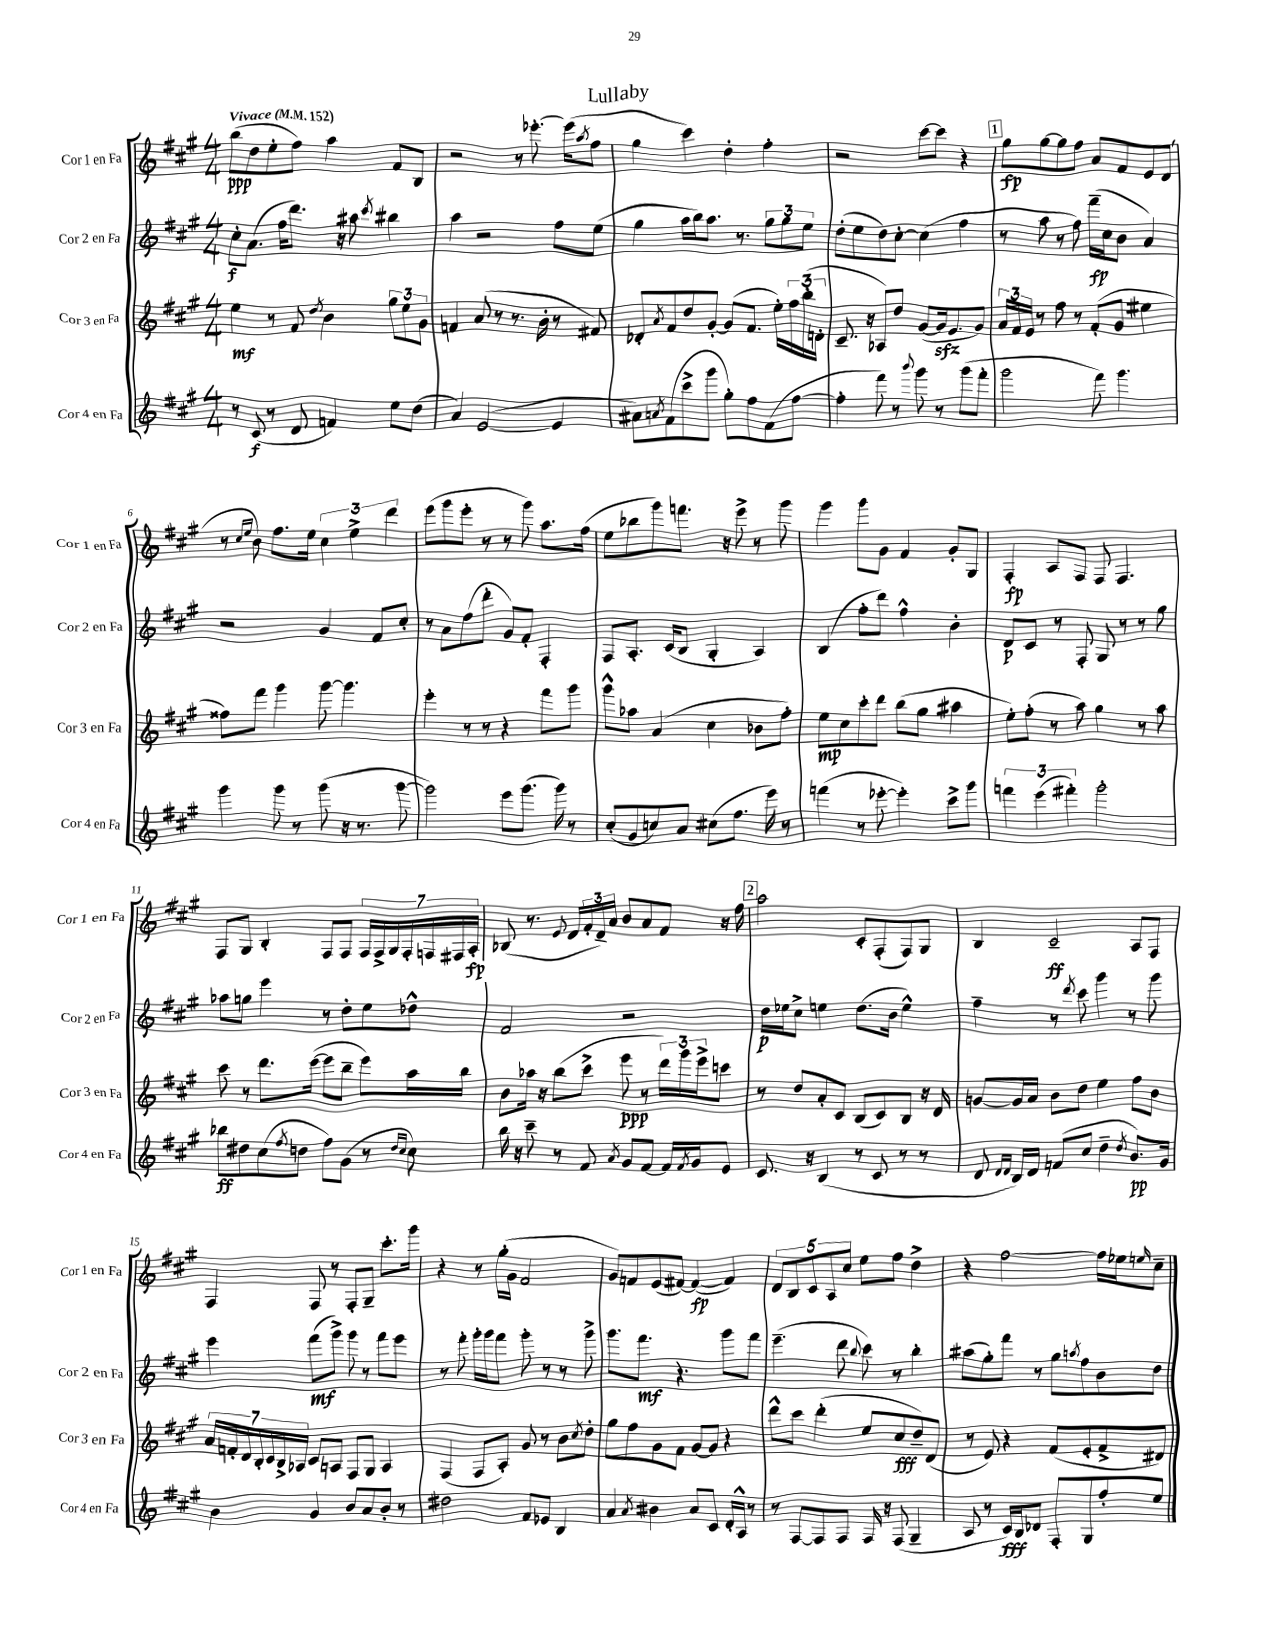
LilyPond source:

\header { title = "Lullaby" }
<<
\new StaffGroup <<
\new Staff = "s0" \with { instrumentName = "Cor 1 en Fa" shortInstrumentName = "Cor 1 en Fa" } {
    \clef treble \key a \major \numericTimeSignature \time 4/4 \tempo "Vivace" 4 = 152
    b''8\ppp( d''8 e''8-. fis''8) a''4 fis'8 b8 |
    r2 r8 ees'''8.~-. ees'''16( \acciaccatura { a''8 } fis''8 |
    gis''4 cis'''4) d''4-. fis''4-. |
    r2 cis'''8~ cis'''8 r4 |
    \mark \markup { \box "1" } gis''8\fp gis''8~ gis''8 fis''8 a'8 fis'8 e'8 d'8( |
    r8 \grace { cis''16 e''16 } b'8) fis''8. e''16 \tuplet 3/2 { cis''4 e''4-> d'''4 } |
    e'''8( gis'''8 e'''8-. r8 r8 gis'''8) a''8. fis''16( |
    e''8 bes''8 gis'''8) f'''8. r16 e'''8-> r8 gis'''8 |
    gis'''4 gis'''8 gis'8 fis'4 gis'8-. gis8 |
    fis4-.\fp a8 fis8 fis8 fis4. |
    fis8 gis8 b4-. fis8 fis8 \tuplet 7/4 { fis16 fis16-> gis16 fis16-. f16 fis16 a16-.\fp } |
    bes8( r8. \appoggiatura { e'8 } d'16 \tuplet 3/2 { fis'16-. d'16--) a'16 } b'8 a'8 fis'8 r16 fis''16 |
    \mark \markup { \box "2" } a''2 cis'8-. fis8-.( fis8) gis8 |
    b4 cis'2--\ff a8 fis8 |
    fis4 fis8 r8 fis8-. gis8-- cis'''8.-. gis'''16 |
    r4 r8 gis''16-.( gis'16 fis'2 |
    gis'8) f'8 e'8( fis'8~) fis'4~\fp( fis'4) |
    \tuplet 5/4 { d'8 b8 cis'8 a8 cis''8 } e''8 fis''8 d''4-> |
    r4 fis''2~ fis''16 ees''16 \grace { e''16 } cis''8-- \bar "|." |
}
\new Staff = "s1" \with { instrumentName = "Cor 2 en Fa" shortInstrumentName = "Cor 2 en Fa" } {
    \clef treble \key a \major \numericTimeSignature \time 4/4
    cis''8-.\f a'8.( fis''16 d'''8.) r16 ais''8 \acciaccatura { cis'''8 } bis''4 |
    a''4 r2 fis''8 e''8( |
    gis''4 a''16 b''16) a''8. r8. \tuplet 3/2 { gis''8 gis''8 e''8 } |
    d''8-.( e''8 d''8) cis''8~-. cis''4( fis''4 |
    \mark \markup { \box "1" } r8 a''8 r8 fis''8) fis'''16--\fp( cis''16 b'8 a'4) |
    r2 gis'4 fis'8 cis''8-. |
    r8 a'8 fis''8( d'''8-. gis'8) fis'8-. fis4-. |
    fis8 a8.-. cis'16( b8 gis4-. a4) |
    b4( fis''8-. d'''8) fis''4-^ b'4-. |
    d'8\p cis'8 r8 fis8-. gis8 r8 r8 gis''8 |
    aes''8 g''8 e'''4 r8 d''8-. e''8 des''8-^ |
    fis'2 r2 |
    \mark \markup { \box "2" } d''16\p ees''16 cis''8-> e''4 d''8.( b'16 e''4-^) |
    fis''4-- r8 \acciaccatura { d'''8 } cis'''8 gis'''4 r8 gis'''8 |
    e'''4 fis'''8\mf( gis'''8->) gis'''8 r8 fis'''8 e'''8 |
    r8 fis'''8-. gis'''16-. gis'''16 fis'''8 gis'''8-. r8 r8 gis'''8-> |
    gis'''8. fis'''8.\mf r4. gis'''8 fis'''8 |
    e'''4.--( d'''8 \appoggiatura { b''8 } cis'''8) r8 b''4-. |
    ais''8( gis''8-.) fis'''8 r8 gis''8 \acciaccatura { a''8 } fis''8 b'8 d''8 \bar "|." |
}
\new Staff = "s2" \with { instrumentName = "Cor 3 en Fa" shortInstrumentName = "Cor 3 en Fa" } {
    \clef treble \key a \major \numericTimeSignature \time 4/4
    e''4\mf r8 fis'8 \acciaccatura { d''8 } b'4 \tuplet 3/2 { gis''8 e''8 gis'8 } |
    f'4 a'8( r8 r8. b'16-. r8 fis'8) |
    des'8-. \acciaccatura { a'8 } fis'8 d''8 gis'8~-. gis'8( fis'8. e''16-.) \tuplet 3/2 { fis''16 b''16-.( d'16-. } |
    cis'8.-- r16 aes8) d''8 gis'8~( gis'16\sfz e'8. gis'8) |
    \mark \markup { \box "1" } \tuplet 3/2 { a'16 fis'16 e'16 } r8 fis''8 r8 fis'8-.( gis'8 eis''4 |
    fisis''8) fis'''8 gis'''4 gis'''8~ gis'''4. |
    e'''4-. r8 r8 r4 fis'''8 gis'''8 |
    gis'''8-^ aes''8 a'4( cis''4 bes'8 fis''8-.) |
    e''8\mp cis''8 cis'''8-. d'''8 b''8( gis''8 ais''4 |
    e''8-.) fis''8-.( r8 a''8) gis''4 r8 a''8 |
    cis'''8 r8 d'''8. e'''16~( e'''8 b''8-- e'''8) a''16 b''16 |
    b'8 aes''16 r16 b''8( cis'''8-> e'''8\ppp r8 \tuplet 3/2 { d'''16) gis'''16 e'''16-> } c'''8 |
    \mark \markup { \box "2" } r8 d''8 a'8-. cis'8 b8( cis'8) b8 r16 d'16 |
    g'8~ g'16 a'16 b'8 d''8 e''4 fis''8 b'8 |
    \tuplet 7/4 { a'16 f'16-. d'16 b16-. cis'16 b16-> aes16 } cis'8 a8 fis8 gis8 a4 |
    fis4( fis8 a8-.) gis'8 r8 b'8 \acciaccatura { cis''8 } d''8-. |
    gis''8 fis''8 gis'8 fis'8 gis'8~ gis'8 r4 |
    d'''8-^ cis'''8 d'''4-.( e''8 cis''8\fff d''8--) d'8( |
    r8 e'8) r4 fis'8( e'8-. fis'8-> dis'8) \bar "|." |
}
\new Staff = "s3" \with { instrumentName = "Cor 4 en Fa" shortInstrumentName = "Cor 4 en Fa" } {
    \clef treble \key a \major \numericTimeSignature \time 4/4
    r8 cis'8\f( r8 d'8 f'4) e''8 d''8( |
    a'4) e'2~( e'4 |
    ais'8) \acciaccatura { a'8 } fis'8( cis'''8-> gis'''8 gis''8-.) fis''8 fis'8( fis''8~ |
    fis''4-. fis'''8) r8 \appoggiatura { b'''8 } gis'''8 r8 gis'''8( fis'''8-. |
    \mark \markup { \box "1" } gis'''2 fis'''8) gis'''4. |
    gis'''4 gis'''8 r8 gis'''8( r16 r8. gis'''8~ |
    gis'''2) e'''8 gis'''8.( gis'''16) r8 |
    cis''8-.( gis'8 c''8) a'8 cis''8( fis''8. e'''16) r8 |
    f'''4( r8 ees'''8~-. ees'''4-.) cis'''8-> gis'''8 |
    \tuplet 3/2 { f'''4 e'''4( fis'''4-.) } gis'''2-. |
    bes''8\ff dis''8 cis''8( \acciaccatura { fis''8 } d''8 fis''8) gis'8( r8 \grace { d''16 cis''16 } cis''8) |
    b''16 r16 cis'''8-- r8 fis'8 \acciaccatura { a'8 } gis'8 fis'8~ fis'16 \acciaccatura { fis'8 } gis'16 e'8 |
    \mark \markup { \box "2" } cis'8. r16 b4( r8 cis'8 r8 r8 |
    d'8 \grace { d'16 d'16 } b16) d'16 f'8( cis''8 d''4-- \acciaccatura { d''8 } b'8.\pp) gis'16 |
    b'4 gis'4 b'8 a'8 b'8-. r8 |
    dis''2 fis'8 ees'8 b4 |
    a'4 \acciaccatura { a'8 } bis'4 a'8 cis'8 d'16-. a16-^ r8 |
    r8 fis8~ fis8 fis8 fis16 r16 fis8( gis4-- |
    a8 r8 cis'16\fff) b16 des'8 fis8-. gis8 fis''8-. e''8 \bar "|." |
}
>>
>>
